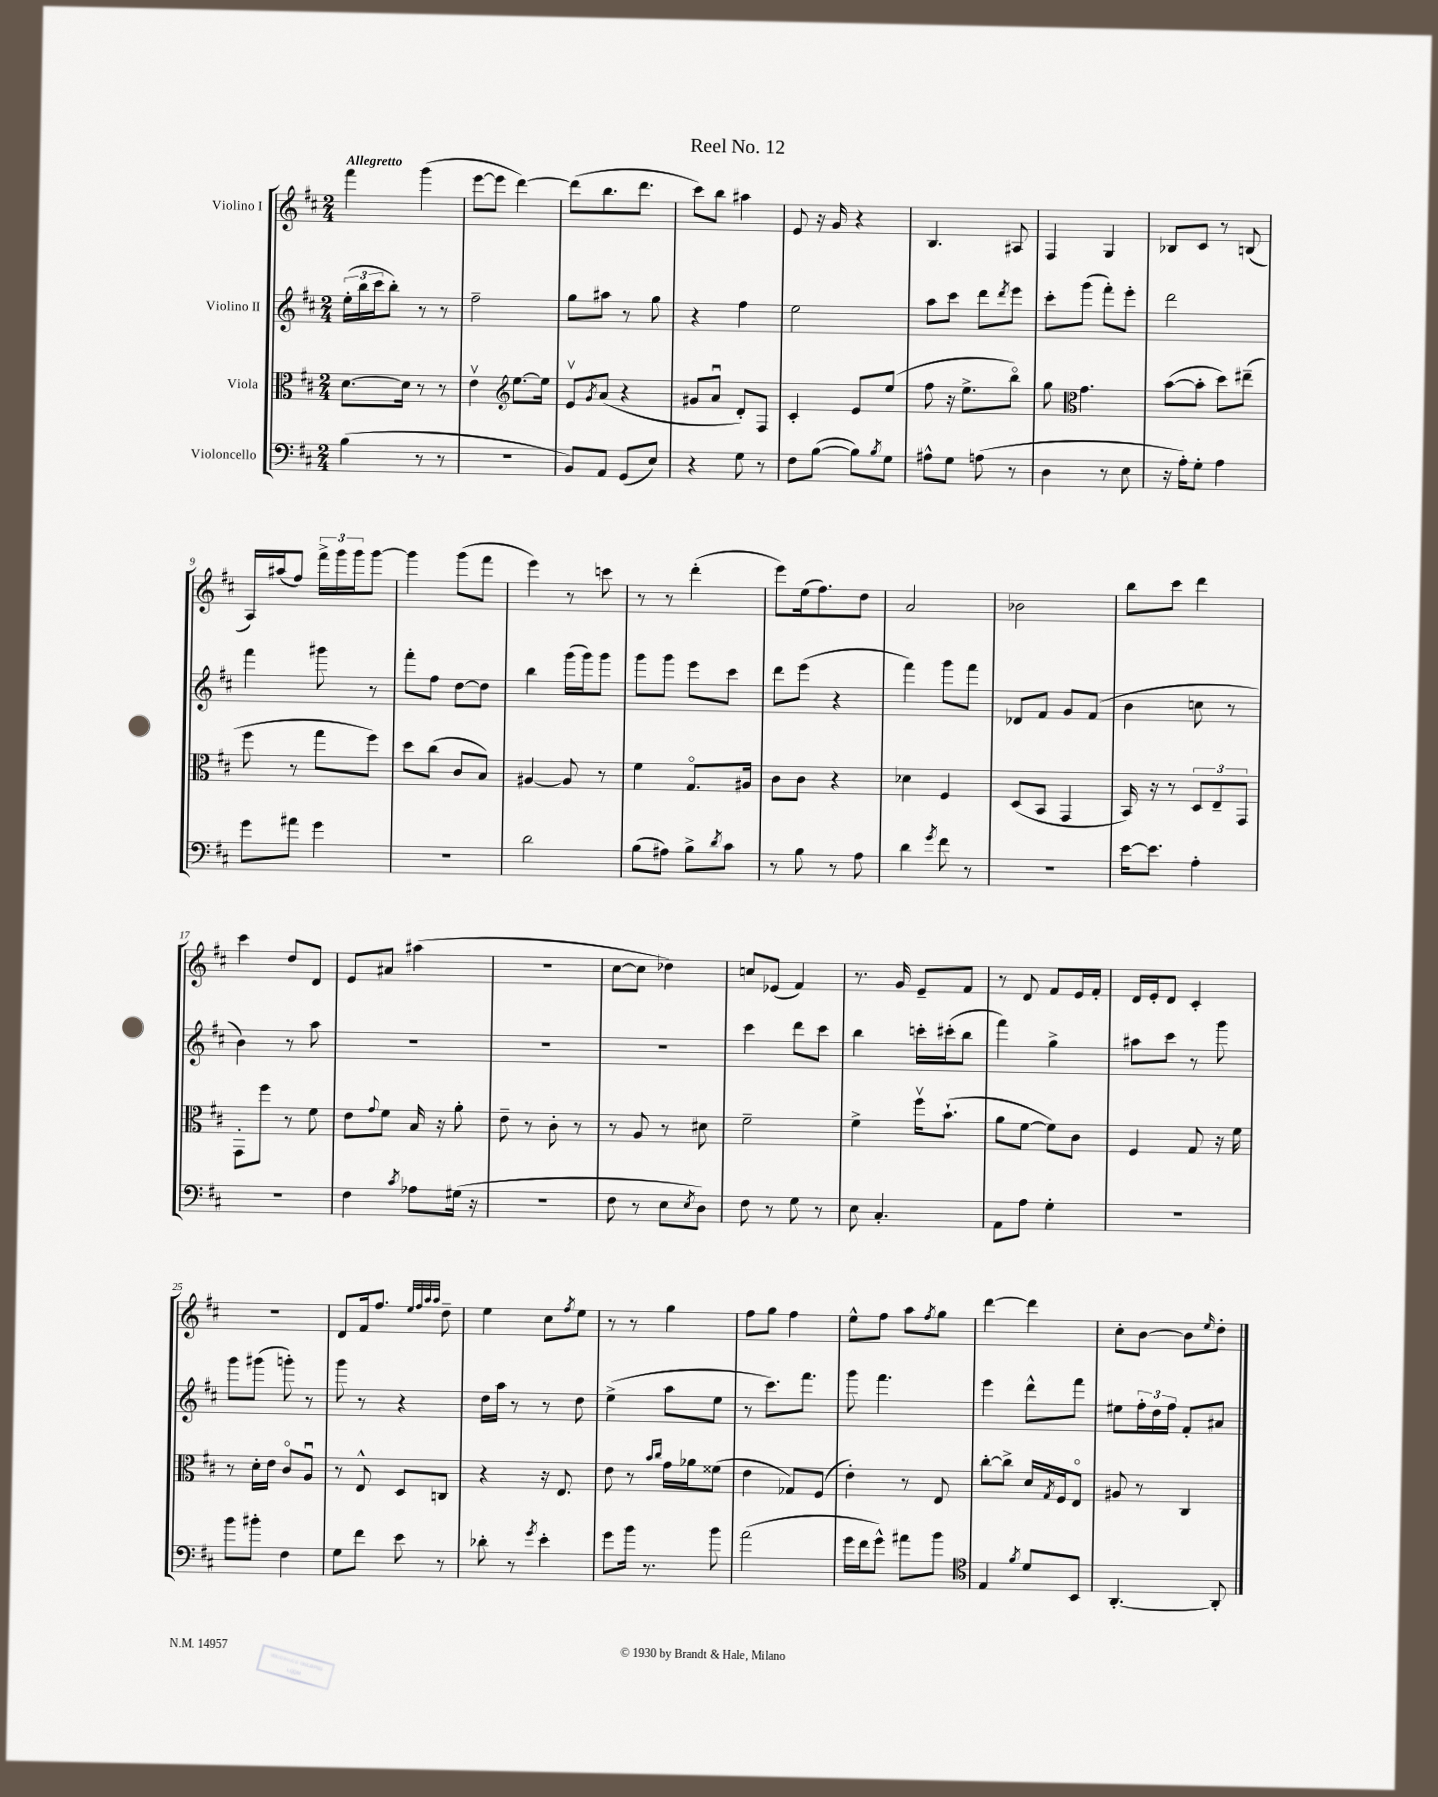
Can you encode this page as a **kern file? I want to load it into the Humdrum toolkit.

**kern	**kern	**kern	**kern
*staff4	*staff3	*staff2	*staff1
*clefF4	*clefC3	*clefG2	*clefG2
*k[f#c#]	*k[f#c#]	*k[f#c#]	*k[f#c#]
*M2/4	*M2/4	*M2/4	*M2/4
(4B	[8.d	(24ee'	4fff#
.	.	24bb	.
.	.	24ccc#	.
.	.	8bb')	.
.	16d]	.	.
8r	8r	8r	(4ggg
8r	8r	8r	.
=	=	=	=
2r	4ev	2ff#~	[8eee
.	.	.	8eee]
*	*clefG2	*	*
.	[8.ee	.	[4ddd)
.	16ee]	.	.
=	=	=	=
8BB)	8ev	8gg	(8ddd]
.	8qg	.	.
8AA	(8a	8aa#	8.bb
(8GG	4r	8r	.
.	.	.	8.ddd
8E)	.	8gg	.
=	=	=	=
4r	8g#	4r	8ccc#)
.	8au	.	8bb
8G	8d')	4ff#	4aa#
8r	8F#	.	.
=	=	=	=
8F#	4c#'	2ee	8e
([8B	.	.	16r
.	.	.	16g
8B])	8e	.	4r
8qB	.	.	.
8G	(8ee	.	.
=	=	=	=
8A#^^	8ff#	8aa	4.B
8G	16r	8ccc#	.
.	8.ee^	.	.
(8A	.	8ddd	.
.	.	8qddd	.
8r	8bbo)	8eee	8A#
=	=	=	=
4D	8gg	8ccc#'	4F#
*	*clefC3	*	*
.	4.g	(8ggg	.
8r	.	8fff#')	4G
8E	.	8eee'	.
=	=	=	=
16r	([8b	2ddd	8B-
16A')	.	.	.
8G'	8b']	.	8c#
4A	8dd)	.	8r
.	(8ee#~	.	(8B
=	=	=	=
8g	8ff#	4fff#	16A)
.	.	.	(16aa#
8a#	8r	.	8ff#)
4g	8gg	8ggg#	24fff#^
.	.	.	24ggg
.	.	.	24ggg
.	8ff#)	8r	[8ggg
=	=	=	=
2r	8dd	8fff#'	4ggg]
.	(8cc#	8ff#	.
.	8c#	[8dd	(8ggg
.	8B)	8dd]	8fff#
=	=	=	=
2d	[4A#	4bb	4eee)
.	8A#]	(16ggg	8r
.	.	16ggg)	.
.	8r	8ggg	8ccc
=	=	=	=
(8B	4f#	8ggg	8r
8A#)	.	8ggg	8r
8B^	8.Go	8eee	(4ddd'
8qd	.	.	.
8c#	.	8ccc#	.
.	16A#	.	.
=	=	=	=
8r	8c#	8ddd	8eee)
8B	8c#	(8eee	(16ee
.	.	.	8.ff#)
8r	4r	4r	.
8A	.	.	8dd
=	=	=	=
4d	4d-	4fff#)	2a
8qg	.	.	.
8f#	4F#	8ggg	.
8r	.	8fff#	.
=	=	=	=
2r	(8D	8d-	2b-
.	8BB	8f#	.
.	4GG	8g	.
.	.	(8f#	.
=	=	=	=
[16e	16BB)	4b	8bb
8.e]	16r	.	.
.	8r	.	8ccc#
4A'	12D	8cc	4ddd
.	12E~	.	.
.	.	8r	.
.	12GG	.	.
=	=	=	=
2r	8GG'	4b)	4ccc#
.	8ff#	.	.
.	8r	8r	8dd
.	8f#	8aa	8d
=	=	=	=
4F#	8e	2r	8e
.	8qqg	.	.
.	8f#	.	8a#
8qc#	.	.	.
8A-	16B	.	(4aa#
.	16r	.	.
(16G#	8a'	.	.
16r	.	.	.
=	=	=	=
2r	8e~	2r	2r
.	8r	.	.
.	8c#'	.	.
.	8r	.	.
=	=	=	=
8F#	8r	2r	[8cc#
8r	8A	.	8cc#]
8E	8r	.	4dd-)
8qE	.	.	.
8D)	8d#	.	.
=	=	=	=
8F#	2f#~	4ccc#	8cc
8r	.	.	(8e-
8G	.	8ddd	4f#)
8r	.	8ccc#	.
=	=	=	=
8E	4f#^	4bb	8.r
4.C#'	.	.	.
.	.	.	16g
.	16ff#v	16ccc'	8e~
.	(8.b`	(16ccc#'	.
.	.	8bb	8f#
=	=	=	=
8AA	8a	4fff#)	8r
8A	[8f#	.	8d
4G'	8f#])	4gg^	8f#
.	8c#	.	16e
.	.	.	16f#'
=	=	=	=
2r	4F#	8aa#	16d
.	.	.	16e'
.	.	8ccc#	8d
.	8G	8r	4c#'
.	16r	8ggg	.
.	16f#	.	.
=	=	=	=
8b	8r	8ggg	2r
8b#'	16d'	(8ggg#	.
.	16e	.	.
4F#	8c#o	8ggg')	.
.	8Au	8r	.
=	=	=	=
8G	8r	8ggg	8d
8f#	8E^^	8r	16f#
.	.	.	8.ff#
8e	8D	4r	.
.	.	.	32qqee
.	.	.	32qqff#
.	.	.	32qqaa
.	.	.	32qqaa
8r	8C	.	8dd~
=	=	=	=
8d-'	4r	16dd	4ee
.	.	16aa	.
8r	.	8r	.
8qg	.	.	.
4e'	16r	8r	8cc#
.	8.E	.	.
.	.	.	8qff#
.	.	8dd	8ee
=	=	=	=
8g	8e	(4ee^	8r
16b	8r	.	8r
8.r	.	.	.
.	16qqb	.	.
.	16qqcc#	.	.
.	16g	8aa	4gg
.	16a-	.	.
8b	(8f##	8ee	.
=	=	=	=
(2a	4e	8r	8ff#
.	.	8.ccc#)	8gg
.	8G-)	.	4ff#
.	.	8.fff#	.
.	(8F#	.	.
=	=	=	=
16g	4e')	8ggg	8ee^^
16f#	.	.	.
8g^^)	.	4.fff#	8ff#
8a#	8r	.	8aa
.	.	.	8qff#
8b	8E	.	8gg
=	=	=	=
*clefC4	*	*	*
4E	[8cc#'	4eee	[4ddd
.	8cc#^]	.	.
8qf#	.	.	.
8d	16d	8ddd^^	4ddd]
.	8qG	.	.
.	16F#	.	.
8BB	8Eo	8fff#	.
=	=	=	=
[4.AA'	8A#	8ee#	8cc#'
.	8r	24ff#'	[8b
.	.	24dd	.
.	.	24ff#	.
.	4C#	8f#'	8b]
.	.	.	16qqee
8AA']	.	8a#	8dd'
==	==	==	==
*-	*-	*-	*-
